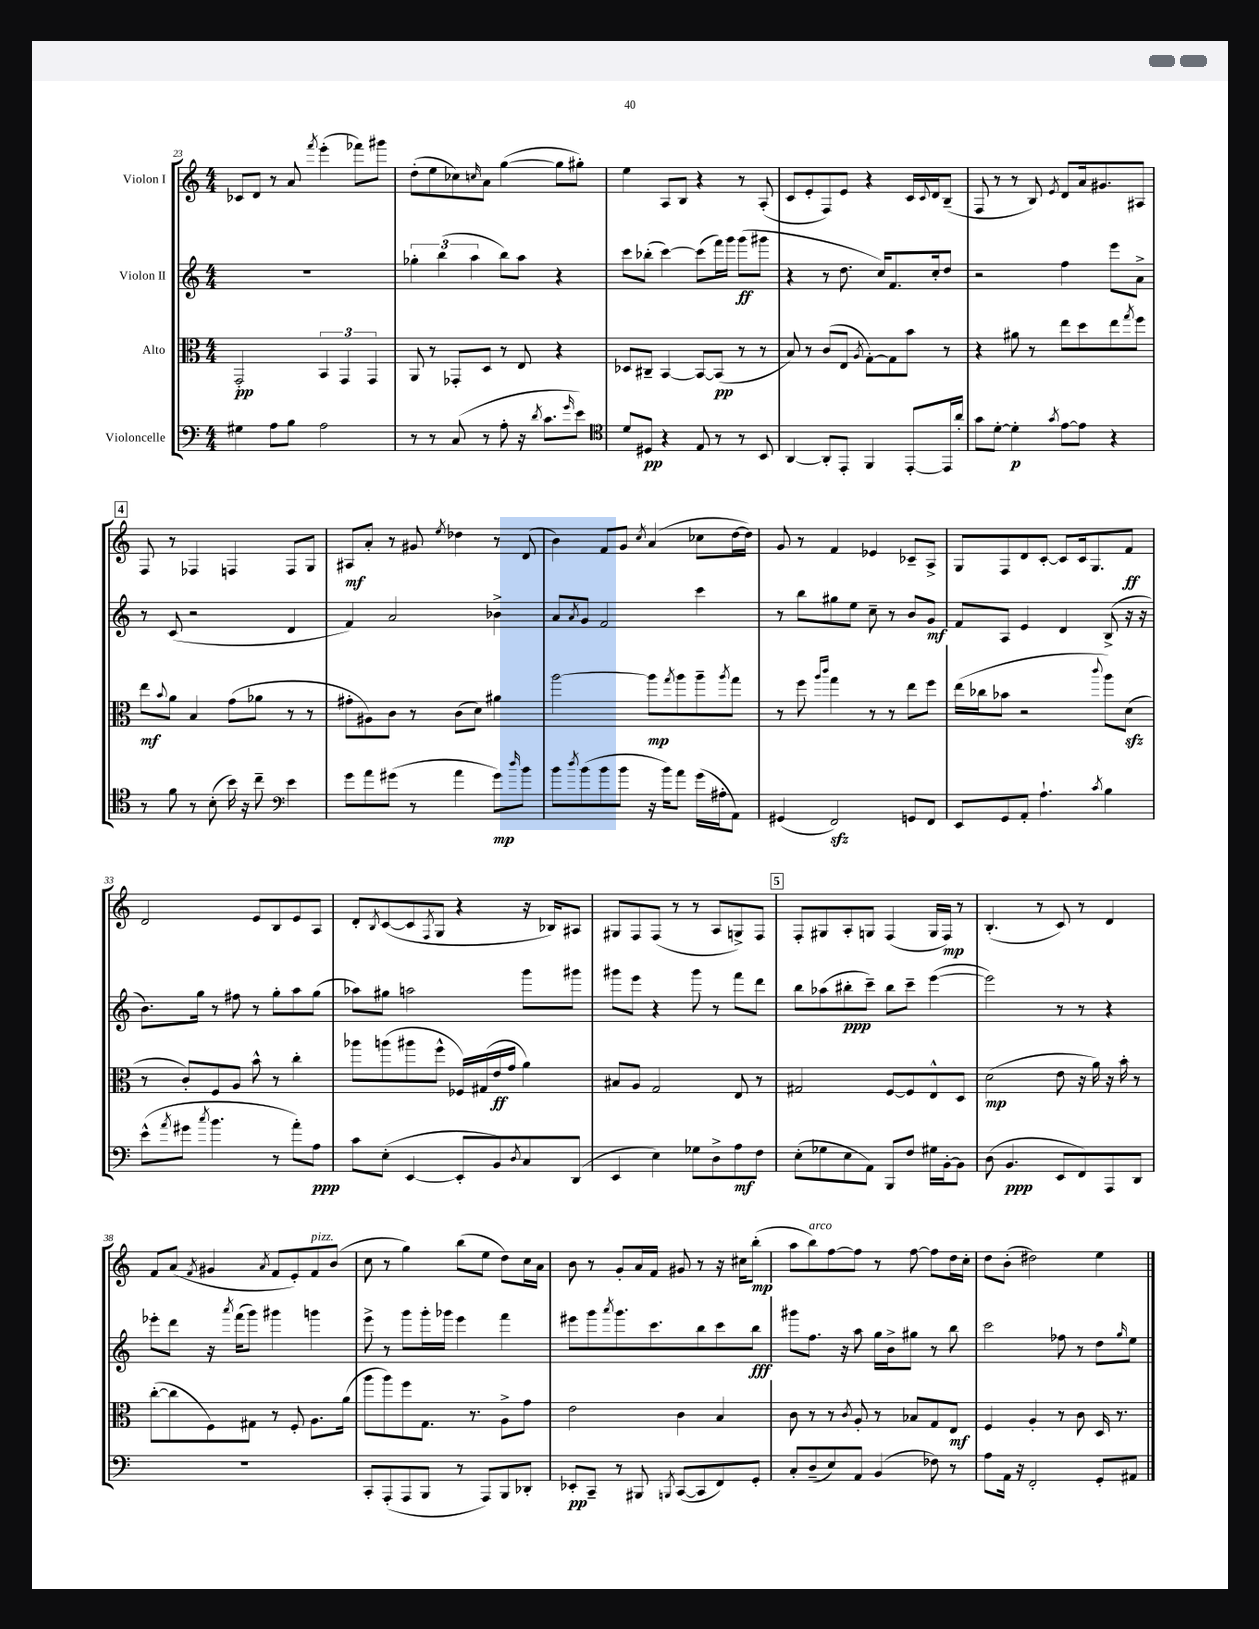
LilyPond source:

<<
\new StaffGroup <<
\new Staff = "s0" \with { instrumentName = "Violon I" } {
    \clef treble \key c \major \numericTimeSignature \time 4/4
    ces'8 d'8 r8 a'8 \acciaccatura { f'''8 } e'''4-.( fes'''8) gis'''8 |
    d''8-.( e''8 ces''8) \grace { c''16 } a'8 g''4~( g''8 gis''8-.) |
    e''4 a8 b8 r4 r8 a8-.( |
    c'8 e'8-. f8) e'8 r4 c'16 \appoggiatura { c'8 } d'16 b8--( |
    f8 r8 r8 b8) \acciaccatura { e'8 } d'8 a'16 gis'8. ais8 |
    \mark \markup { \box "4" } f8 r8 fes4 f4 f8 g8 |
    ais8\mf a'8-. r8 gis'8 \acciaccatura { e''8 } des''4 r8 d'8( |
    b'4) f'8 g'8 \acciaccatura { c''8 } a'4( ces''8 d''16~ d''16) |
    g'8 r8 f'4 ees'4 ces'8-- a8-> |
    g8 f8 d'8 c'8~-. c'8 c'16 g8. f'8\ff |
    d'2 e'8 b8 e'8 a8 |
    d'8-. \acciaccatura { b8 } c'8~( c'8 \acciaccatura { f8 } g8 r4 r16 bes16) ais8 |
    gis8 f8 f8( r8 r8 a8 g8->) f8 |
    \mark \markup { \box "5" } f8-. gis8 a8-. g8 f4( g16 f16\mp) r8 |
    b4.-.( r8 c'8) r8 d'4 |
    f'8 a'8( \acciaccatura { f'8 } gis'4 \acciaccatura { a'8 } f'8 e'8-.) f'8^\markup { \italic "pizz." } b'8( |
    c''8 r8 g''4) b''8( e''8 d''8) c''16 a'16 |
    b'8 r8 g'8-. a'16 f'16 gis'8 r8 r16 cis''16 b''8-.\mp( |
    a''8 b''8^\markup { \italic "arco" }) f''8~ f''8 r8 f''8~ f''8 d''16 c''16-. |
    d''8 b'8-.( dis''2) e''4 \bar "|." |
}
\new Staff = "s1" \with { instrumentName = "Violon II" } {
    \clef treble \key c \major \numericTimeSignature \time 4/4
    R1 |
    \tuplet 3/2 { ges''4-. b''4( a''4 } b''8) a''8 r4 |
    c'''8 bes''8-.( c'''4~) c'''8( f'''16) g'''16 g'''8\ff( gis'''8 |
    r4 r8 d''8. c''16) f'8. c''16-. d''8 |
    r2 f''4 e'''8 a'8-> |
    \mark \markup { \box "4" } r8 c'8( r2 d'4 |
    f'4) a'2 bes'4-> |
    a'8 \acciaccatura { a'8 } g'8 f'2 c'''4 |
    r8 b''8 gis''8 e''8 c''8-- r8 b'8 g'8\mf |
    f'8 a8 e'4 d'4 b8->( r16 r16 |
    b'8.) g''16 r8 fis''8 r8 g''8-. a''8 g''8( |
    aes''8) gis''8 a''2 g'''8 gis'''8 |
    gis'''8 e'''8 r4 gis'''8 r8 f'''8 d'''8 |
    \mark \markup { \box "5" } b''8 aes''8( bis''8-.\ppp c'''8--) bis''8 c'''8-- e'''4~( |
    e'''2) r8 r8 r4 |
    ees'''8-. d'''8 r16 \acciaccatura { a'''8 } f'''16( g'''8) gis'''4 g'''4 |
    e'''8-> r8 g'''8 g'''16-. ges'''16 e'''4 f'''4 |
    eis'''8 g'''8 \acciaccatura { a'''8 } g'''8. c'''8. b''8 c'''8 b''8\fff |
    gis'''8 f''8. r16 a''8 g''16 b'16-> gis''8 r8 b''8 |
    c'''2 fes''8 r8 d''8 \grace { g''16 } e''8 \bar "|." |
}
\new Staff = "s2" \with { instrumentName = "Alto" } {
    \clef alto \key c \major \numericTimeSignature \time 4/4
    g,2-.\pp \tuplet 3/2 { b,4 g,4 g,4 } |
    a,8 r8 ges,8-. d8 r8 e8 r4 |
    des8 cis8-- b,4~ b,8~ b,8\pp( r8 r8 |
    b8) r8 c'8( e8 \acciaccatura { a8 } g8~-.) g8 b'8 r8 |
    r4 ais'8 r8 e''8 d''8 e''8 \acciaccatura { g''8 } f''8 |
    \mark \markup { \box "4" } e''8\mf \appoggiatura { b'8 } a'8 b4 g'8( aes'8 r8 r8 |
    gis'8-. ais8) c'8 r8 c'8( d'8) ais'4 |
    a''2~ a''8\mp \acciaccatura { g''8 } a''8 a''8-- \acciaccatura { a''8 } g''8 |
    r8 f''8 \grace { a''16 c'''16 } g''4 r8 r8 e''8 f''8 |
    e''16( ces''16 bes'8 r2 \appoggiatura { c'''8 } a''8) d'8\sfz( |
    r8 c'8-.) f8 a8 b'8-^ r8 c''4-. |
    aes''8 a''8( ais''8 f''8-^ fes16) gis16( e'16\ff g'16 a'4) |
    bis8 a8 g2 e8 r8 |
    \mark \markup { \box "5" } gis2 f8~ f8 e8-^ d8 |
    d'2\mp( e'8 r16 a'16) r16 b'16-. r8 |
    c''8~-.( c''8 f8) gis8 r8 f8-. a8. a'16( |
    a''8 a''8) f''8 g8. r8. a8-> g'8 |
    e'2 c'4 b4 |
    c'8 r8 r8 \acciaccatura { c'8 } a8-. r8 bes8 g8 e8\mf |
    f4 a4-. r8 c'8 d16 r8. \bar "|." |
}
\new Staff = "s3" \with { instrumentName = "Violoncelle" } {
    \clef bass \key c \major \numericTimeSignature \time 4/4
    gis4 a8 b8 a2 |
    r8 r8 c8( r8 a8-. r16 \acciaccatura { d'8 } c'8. \grace { g'16 } e'8) |
    \clef tenor d'8 dis8\pp r4 e8 r8 r8 b,8 |
    a,4~ a,8-. e,8-. f,4 e,8~-. e,16 a'16-. |
    g'8 d'8~-. d'4-.\p \acciaccatura { g'8 } e'8~ e'8 r4 |
    \mark \markup { \box "4" } r8 f'8 r8 b8-.( b'16) r16 c''8-- \clef bass e'4 |
    g'8 a'8 gis'8( r8 a'4 gis'8\mp) \grace { d''16 } b'8 |
    b'8 \acciaccatura { d''8 } b'8( b'8 b'8 r16 b'16) a'8 g'16( ais16-. a,8) |
    gis,4( f,2\sfz) g,8 f,8 |
    e,8 g,8 a,8-. a4.-! \acciaccatura { c'8 } b4 |
    e'8-^( \acciaccatura { a'8 } gis'8 \acciaccatura { c''8 } b'4. r8 a'8-.) a8\ppp |
    c'8 e8-.( e,4~ e,8-. b,8) \acciaccatura { d8 } c8 d,8( |
    e,4 e4) ges8 d8-> a8\mf f8 |
    \mark \markup { \box "5" } e8-.( ges8 e8 a,8) b,,8 f8 gis16 b,16~-. b,8 |
    d8( b,4.\ppp e,8 f,8) a,,8 d,8 |
    R1 |
    c,8-. a,,8-.( a,,8 b,,8 r8 a,,8) b,,8 des,8-. |
    ees,8-.\pp c,8-- r8 bis,,8 \acciaccatura { b,,8 } c,8~( c,8 f,8) g,8-. |
    c8-. d8--( e8) a,8 b,4( fes8) r8 |
    a8 a,16 r16 f,2-. g,8-. ais,8 \bar "|." |
}
>>
>>
\layout { \context { \Score currentBarNumber = #23 } }
